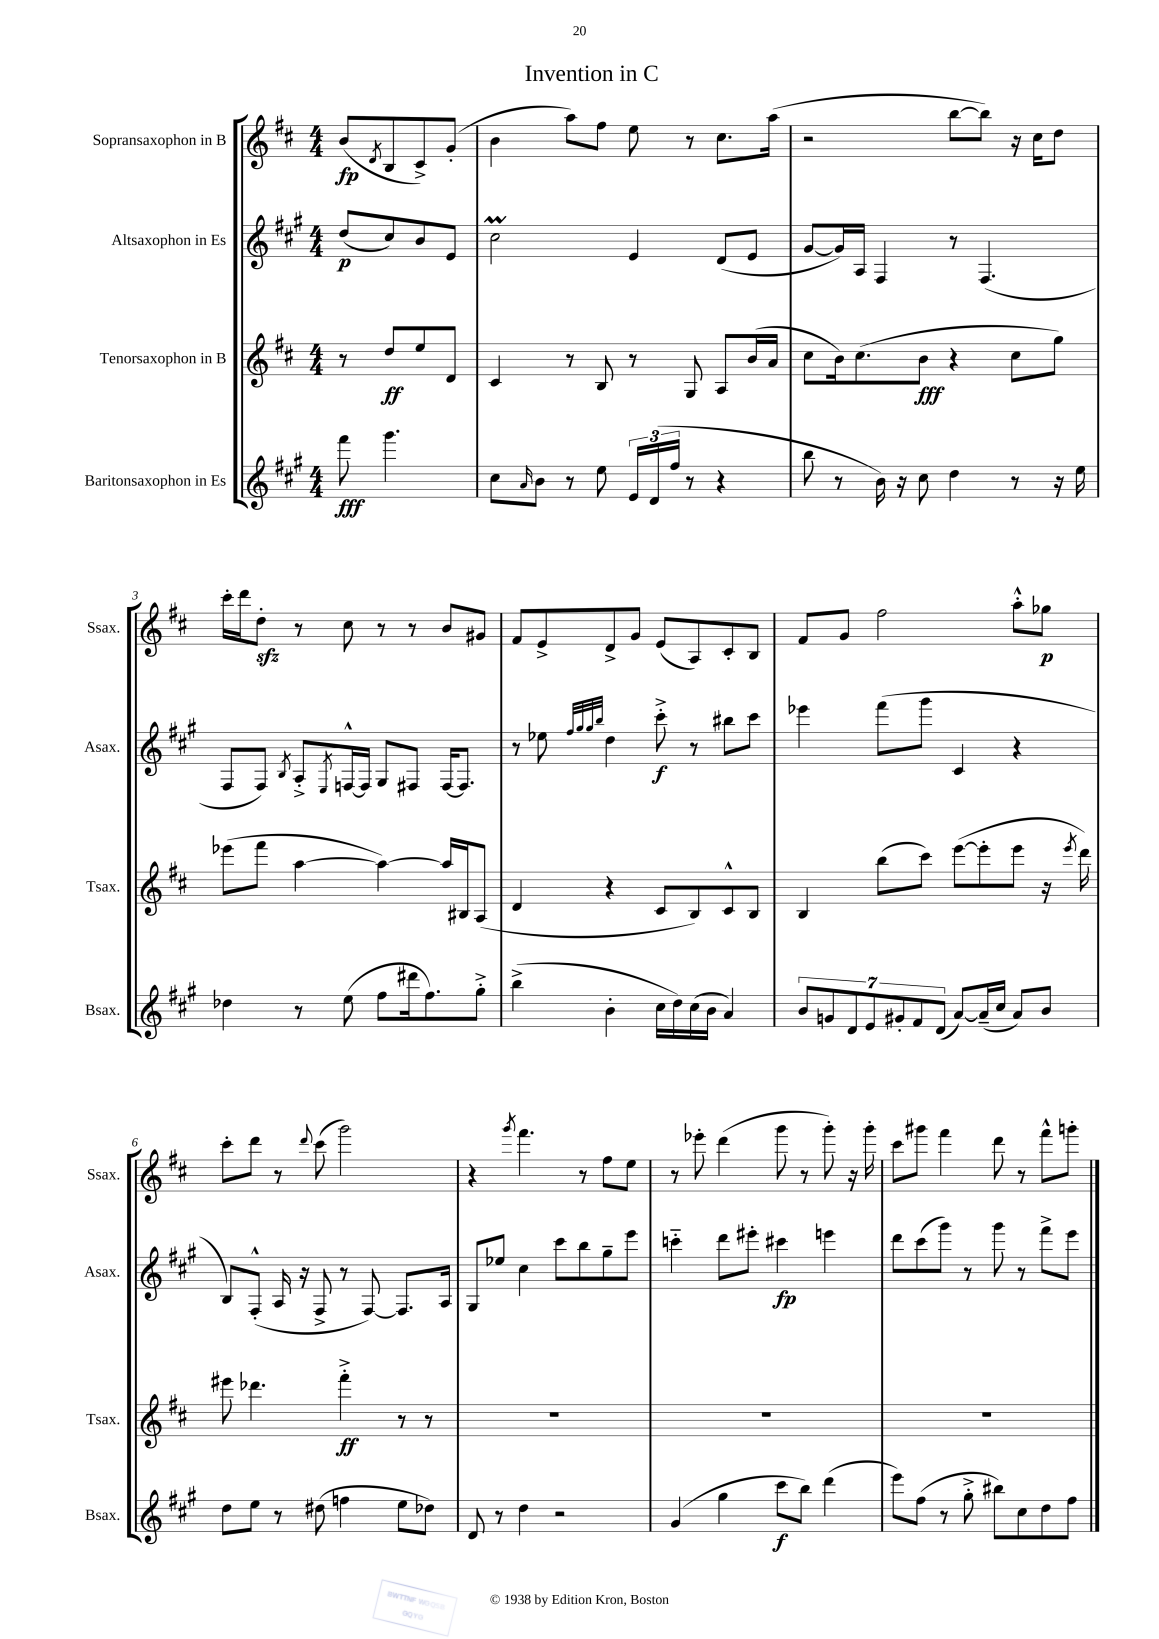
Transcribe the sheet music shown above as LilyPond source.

\header { title = "Invention in C" }
<<
\new StaffGroup <<
\new Staff = "s0" \with { instrumentName = "Sopransaxophon in B" shortInstrumentName = "Ssax." } {
    \clef treble \key d \major \numericTimeSignature \time 4/4 \partial 2
    b'8\fp( \acciaccatura { d'8 } b8 cis'8->) g'8-.( |
    b'4 a''8) fis''8 e''8 r8 cis''8. a''16( |
    r2 b''8~ b''8) r16 cis''16 d''8 |
    cis'''16-. d'''16 d''8-.\sfz r8 cis''8 r8 r8 b'8 gis'8 |
    fis'8 e'8-> d'8-> g'8 e'8( a8) cis'8-. b8 |
    fis'8 g'8 fis''2 a''8-.-^ ges''8\p |
    cis'''8-. d'''8 r8 \appoggiatura { d'''8 } cis'''8( g'''2) |
    r4 \acciaccatura { g'''8 } fis'''4. r8 fis''8 e''8 |
    r8 ees'''8-. d'''4( g'''8 r8 g'''8-.) r16 g'''16-. |
    cis'''8 gis'''8 fis'''4 d'''8 r8 fis'''8-^ g'''8-. \bar "|." |
}
\new Staff = "s1" \with { instrumentName = "Altsaxophon in Es" shortInstrumentName = "Asax." } {
    \clef treble \key a \major \numericTimeSignature \time 4/4 \partial 2
    d''8\p( cis''8) b'8 e'8 |
    cis''2\prall e'4 d'8( e'8 |
    gis'8~ gis'16) a16 fis4 r8 fis4.( |
    fis8 fis8) \acciaccatura { b8 } a8-.-> \acciaccatura { e8 } f16~-^ f16 gis8 fis8 fis16~ fis8. |
    r8 ees''8 \grace { fis''32 gis''32 gis''32 b''32 } d''4 cis'''8-.->\f r8 bis''8 cis'''8 |
    ees'''4 fis'''8( gis'''8 cis'4 r4 |
    b8) fis8-.-^( a16 r16 fis8-> r8 fis8~) fis8. a16 |
    gis8 ees''8 cis''4 cis'''8 b''8 gis''8-- e'''8 |
    c'''4-_ d'''8 eis'''8-. cis'''4\fp e'''4 |
    d'''8 cis'''8( gis'''8) r8 gis'''8 r8 fis'''8-> e'''8 \bar "|." |
}
\new Staff = "s2" \with { instrumentName = "Tenorsaxophon in B" shortInstrumentName = "Tsax." } {
    \clef treble \key d \major \numericTimeSignature \time 4/4 \partial 2
    r8 d''8\ff e''8 d'8 |
    cis'4 r8 b8 r8 g8 a8 b'16( a'16 |
    cis''8 b'16) cis''8.( b'8\fff r4 cis''8 g''8) |
    ees'''8( fis'''8 a''4~ a''4~) a''16 bis16 a8( |
    d'4 r4 cis'8 b8) cis'8-^ b8 |
    b4 b''8( cis'''8) e'''8~( e'''8-. e'''8 r16 \acciaccatura { e'''8 } d'''16) |
    eis'''8 des'''4. fis'''4-.->\ff r8 r8 |
    R1 |
    R1 |
    R1 \bar "|." |
}
\new Staff = "s3" \with { instrumentName = "Baritonsaxophon in Es" shortInstrumentName = "Bsax." } {
    \clef treble \key a \major \numericTimeSignature \time 4/4 \partial 2
    fis'''8\fff gis'''4. |
    cis''8 \grace { a'16 } b'8 r8 e''8 \tuplet 3/2 { e'16 d'16( fis''16 } r8 r4 |
    b''8 r8 b'16) r16 cis''8 d''4 r8 r16 e''16 |
    des''4 r8 e''8( fis''8 dis'''16 fis''8.) gis''8-.-> |
    b''4->( b'4-. cis''16 d''16) cis''16( b'16 a'4) |
    \tuplet 7/4 { b'8 g'8 d'8 e'8 gis'8-. fis'8 d'8( } a'8~) a'16--( cis''16 a'8) b'8 |
    d''8 e''8 r8 dis''8( f''4 e''8 des''8) |
    d'8 r8 d''4 r2 |
    gis'4( gis''4 cis'''8\f b''8) d'''4( |
    e'''8) fis''8( r8 gis''8-.-> bis''8) cis''8 d''8 fis''8 \bar "|." |
}
>>
>>
